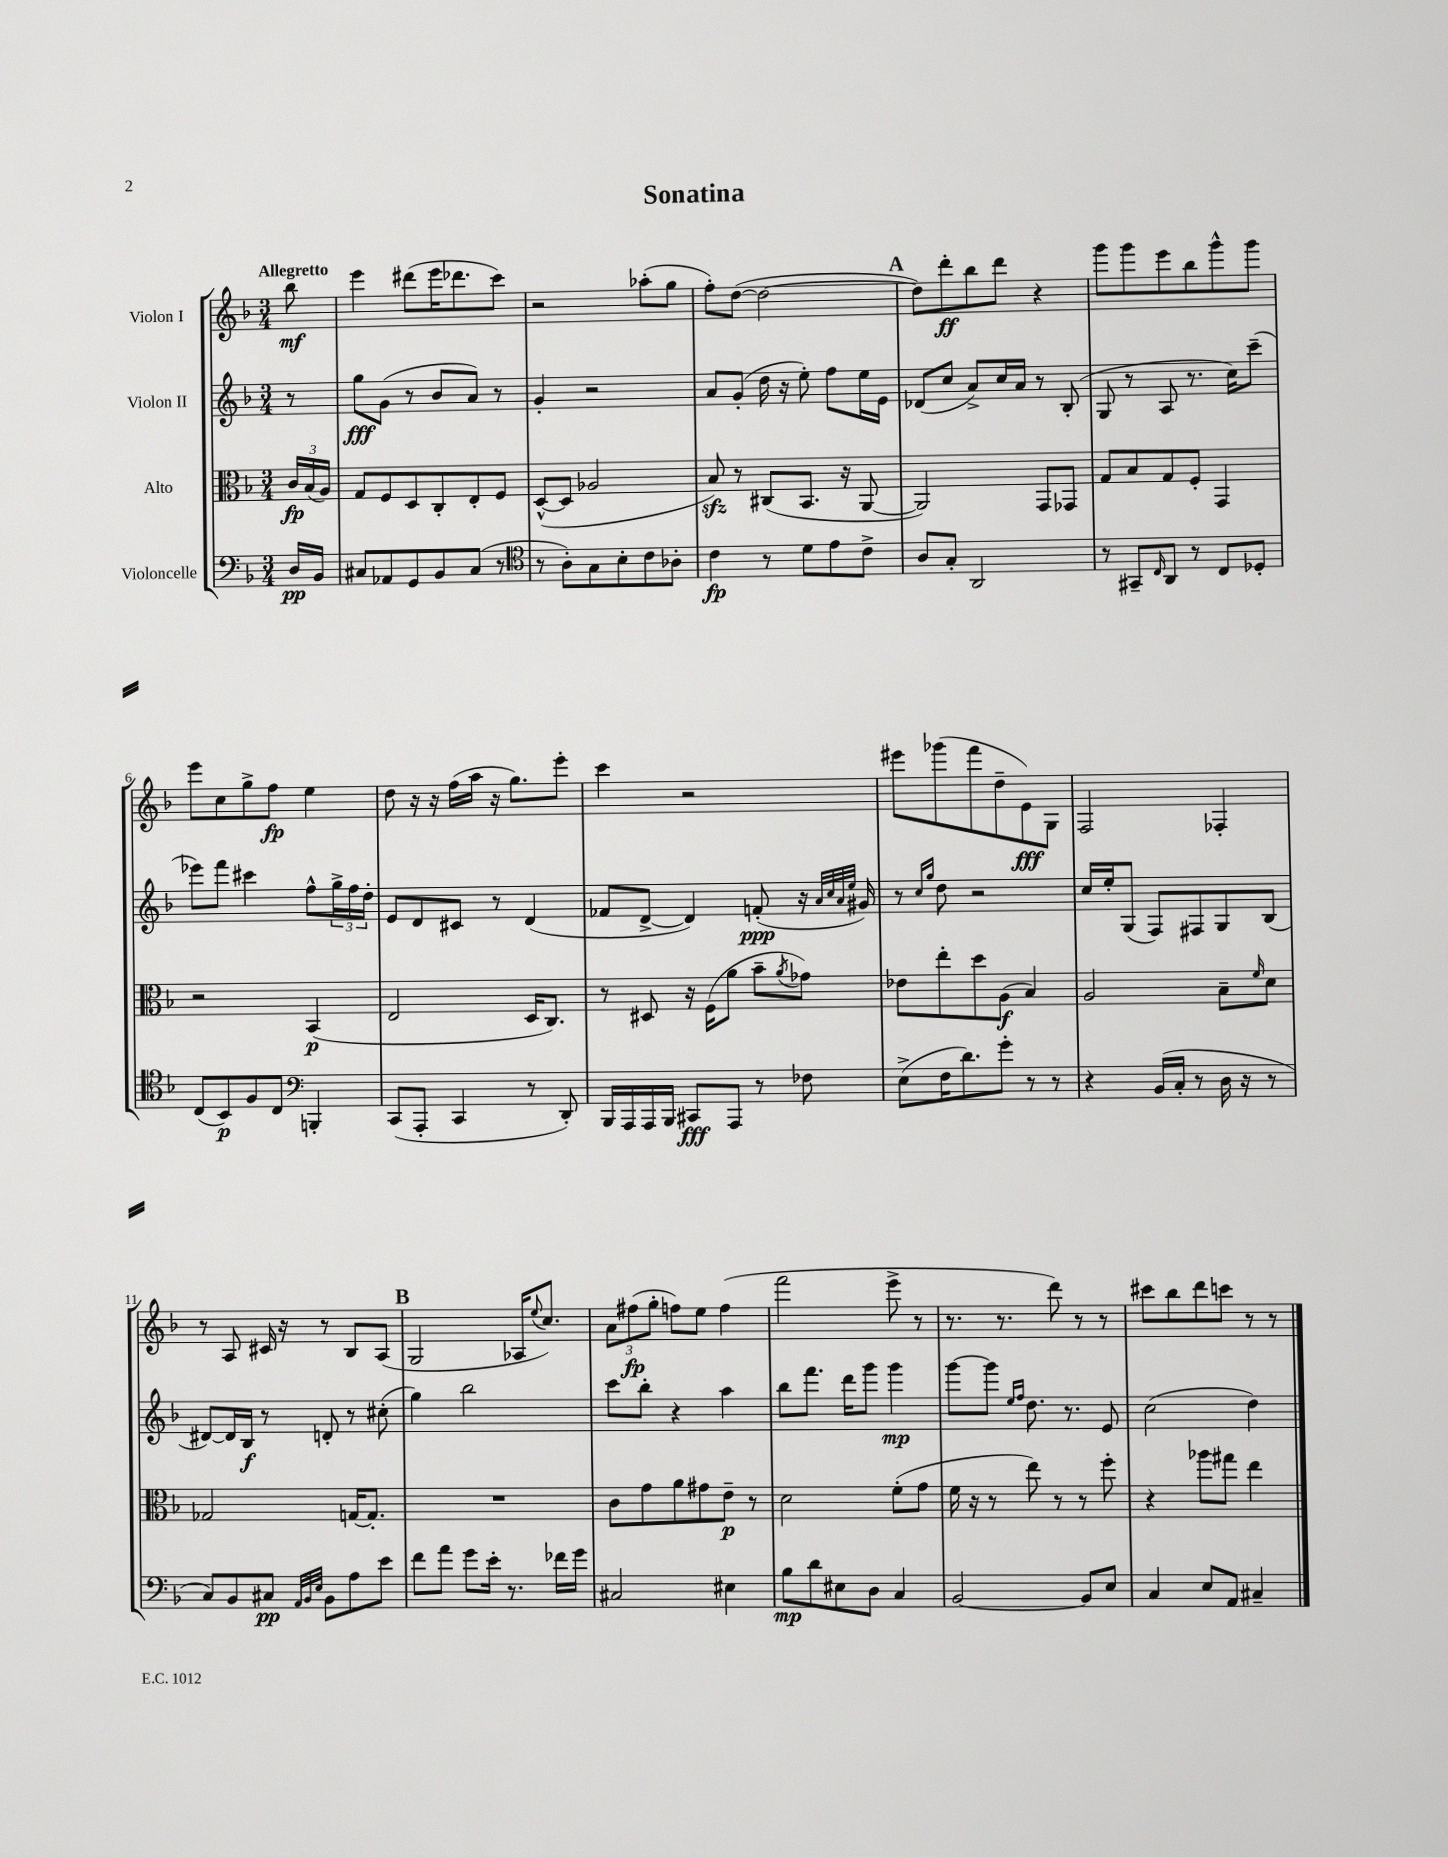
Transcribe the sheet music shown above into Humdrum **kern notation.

**kern	**kern	**kern	**kern
*staff4	*staff3	*staff2	*staff1
*clefF4	*clefC3	*clefG2	*clefG2
*k[b-]	*k[b-]	*k[b-]	*k[b-]
*M3/4	*M3/4	*M3/4	*M3/4
16D/LL	24c/LL	8r	8bb-\
.	(24B-/	.	.
16BB-/JJ	.	.	.
.	24A/JJ)	.	.
=	=	=	=
8C#/L	8G/L	8gg\L	4eee\
8AA-/	8F/	(8g\J	.
8GG/	8D/	8r	(8ddd#\L
8BB-/	8C'/	8b-/L	16eee\K
.	.	.	8.ddd-\
(8C#/J	8E'/	8a/J)	.
8r	8F/J	8r	8ccc\J)
=	=	=	=
*clefC4	*	*	*
8r	([8D^^/L	4g'/	2r
8A'\L)	8D/]J	.	.
8G\	2A-/	2r	.
8B-'\	.	.	.
8c\	.	.	(8aa-'\L
8A-'\J	.	.	8gg\J
=	=	=	=
4c\	8B-/)	8a/L	8ff'\L)
.	8r	(8g'/J	([8dd\J
8r	(8C#/L	16dd\	2dd\_
.	.	16r	.
8d\L	8.BB-/J	8ee'\)	.
8e\	.	8ff\L	.
.	16r	.	.
8c^\J	[8AA/	16ee\L	.
.	.	16e\JJ	.
=	=	=	=
8A/L	2AA/])	(8d-/L	8dd\]L)
8G'/J	.	8cc/J	8ddd'\
2AA/	.	8a^/L)	8bb-\
.	.	16cc/L	8ddd\J
.	.	16a/JJ	.
.	8GG/L	8r	4r
.	8GG-/J	(8B-'/	.
=	=	=	=
8r	8G/L	8G/	8ggg\L
8GG#~/L	8B-/	8r	8ggg\
16qqC/	.	.	.
8AA/J	8G/	8A/	8eee\
8r	8F'/J	8.r	8bb-\
8C/L	4GG/	.	8ggg^^\
.	.	16cc\LK)	.
8D-'/J	.	(8ccc~\J	8ggg\J
=	=	=	=
(8C/L	2r	8eee-\L)	8eee\L
8BB-/)	.	8fff\J	8cc\
8F/	.	4ccc#\	8gg^\
8C/J	.	.	8ff\J
*clefF4	*	*	*
4BBB'/	(4BB-/	8ff^^\L	4ee\
.	.	24gg^\L	.
.	.	24ff\	.
.	.	24dd'\JJ	.
=	=	=	=
(8CC/L	2E/	8e/L	8dd\
8AAA'/J	.	8d/	16r
.	.	.	16r
4CC/	.	8c#/J	(16ff\LL
.	.	.	16aa\JJ
.	.	8r	16r
.	.	.	8.gg\L)
8r	16D/LK	(4d/	.
.	8.C/J)	.	.
8DD'/)	.	.	8eee'\J
=	=	=	=
16BBB-/LL	8r	8f-/L	4ccc\
16AAA/	.	.	.
16AAA/	8D#/	[8d^/J	.
16BBB-/JJ	.	.	.
8CC#/L	16r	4d/])	2r
.	(16F\LK	.	.
8AAA/J	8a\J	.	.
8r	8b-~\L	(8f'/	.
.	8qa/	.	.
8F-\	8g-\J)	16r	.
.	.	32qqa/LLL	.
.	.	32qqcc/	.
.	.	32qqa/	.
.	.	32qqee/JJJ	.
.	.	16g#/)	.
=	=	=	=
(8E^\L	8e-\L	8r	8eee#\L
.	.	16qqcc/LL	.
.	.	16qqgg/JJ	.
16F\K	8ee'\	8dd\	(8ggg-\
8.d\)	.	.	.
.	8dd\	2r	8fff\
8g'\J	(8A\J	.	8dd~\
8r	4B-/)	.	8e\)
8r	.	.	8G\J
=	=	=	=
4r	2A/	16cc/LL	2F/
.	.	16ee'/J	.
.	.	(8G/J	.
(16BB-/LL	.	8F/L)	.
16C'/JJ	.	.	.
8r	.	8F#/	.
16D\	8B-~\L	8G/	4F-'/
16r	.	.	.
.	16qqf/	.	.
8r	8d\J	(8B-/J	.
=	=	=	=
8C/L)	2G-/	[8d#/L)	8r
8BB-/	.	16d#/]L	8A/
.	.	16B-/JJ	.
8C#/J	.	8r	16c#/
.	.	.	16r
32qqAA/LLL	.	.	.
32qqBB-/	.	.	.
32qqE/JJJ	.	.	.
8BB-\L	.	8d'/	8r
8A\	[16G/LK	8r	8B-/L
.	8.G'/]J	.	.
8e\J	.	(8cc#'\	(8A/J
=	=	=	=
8f\L	2.r	4gg\)	2G/
8a\J	.	.	.
8g\L	.	2bb-\	.
16e'\Jk	.	.	.
8.r	.	.	.
.	.	.	16A-/LK
.	.	.	8qqee/
.	.	.	8.cc/J)
16f-\LL	.	.	.
16g\JJ	.	.	.
=	=	=	=
2C#/	8c\L	8ccc\L	12a\L
.	.	.	(12ff#\
.	8g\	8bb-'\J	.
.	.	.	12gg'\J
.	8a\	4r	8ff\L)
.	8g#\	.	8ee\J
4E#\	8e~\J	4aa\	(4ff\
.	8r	.	.
=	=	=	=
8B-\L	2d\	8bb-\L	2fff\
8d\	.	8.fff\J	.
8E#\	.	.	.
.	.	16ddd\LK	.
8D\J	.	8ggg\J	.
4C/	(8f'\L	4ggg\	8eee^\
.	8g\J	.	8r
=	=	=	=
[2BB-/	16f\	[8ggg\L	8.r
.	16r	.	.
.	8r	8ggg\]J	.
.	.	.	8.r
.	.	16qqee/LL	.
.	.	16qqff/JJ	.
.	8ee\)	8.dd\	.
.	8r	.	8ddd\)
.	.	8.r	.
8BB-/]L	8r	.	8r
8E/J	8ff'\	8e/	8r
=	=	=	=
4C/	4r	(2cc\	8ccc#\L
.	.	.	8bb-\
8E/L	8aa-\L	.	8ddd\
8AA/J	8gg#\J	.	8ccc\J
4C#~/	4ee\	4dd\)	8r
.	.	.	8r
==	==	==	==
*-	*-	*-	*-
